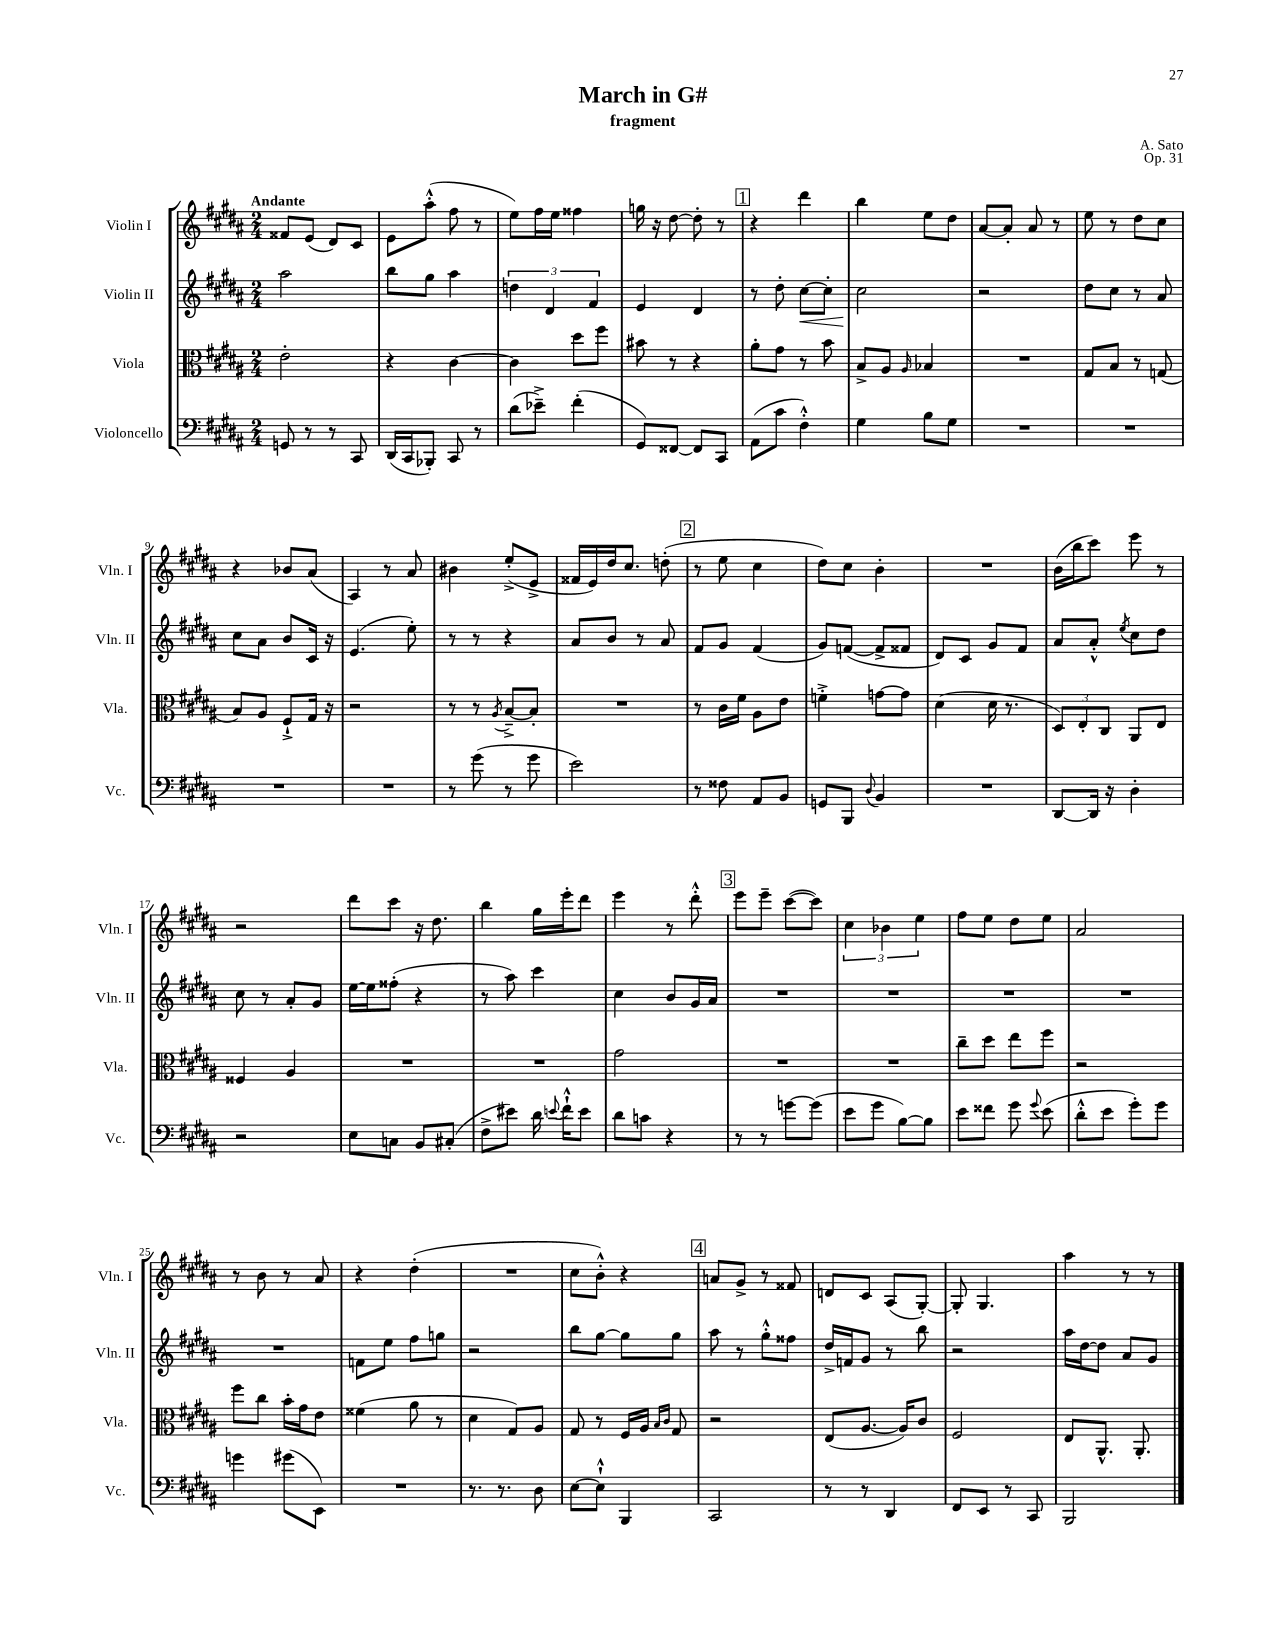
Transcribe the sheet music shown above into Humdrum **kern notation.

**kern	**kern	**kern	**dynam	**kern
*part4	*part3	*part2	*part2	*part1
*staff4	*staff3	*staff2	*staff2	*staff1
*I"Violoncello	*I"Viola	*I"Violin II	*	*I"Violin I
*I'Vc.	*I'Vla.	*I'Vln. II	*	*I'Vln. I
*clefF4	*clefC3	*clefG2	*	*clefG2
*k[f#c#g#d#a#]	*k[f#c#g#d#a#]	*k[f#c#g#d#a#]	*	*k[f#c#g#d#a#]
*M2/4	*M2/4	*M2/4	*	*M2/4
=1	=1	=1	=1	=1
!	!	!	!	!LO:TX:a:B:t=Andante
8GGn/	2e'\	2aa#\	.	8f##X/L
8r	.	.	.	(8e/J
8r	.	.	.	8d#/L)
8CC#/	.	.	.	8c#/J
=2	=2	=2	=2	=2
(16DD#/LL	4r	8bb\L	.	8e\L
16CC#/J	.	.	.	.
8BBB-X'/J)	.	8gg#\J	.	(8aa#'^^\J
8CC#/	[4c#\	4aa#\	.	8ff#\
8r	.	.	.	8r
=3	=3	=3	=3	=3
(8d#\L	4c#\]	6ddn\	.	8ee\L)
8e-X~^\J)	.	.	.	16ff#\L
.	.	6d#/	.	.
.	.	.	.	16ee\JJ
(4f#'\	8dd#\L	.	.	4ff##X\
.	.	6f#/	.	.
.	8ff#\J	.	.	.
=4	=4	=4	=4	=4
8GG#/L)	8b#X\	4e/	.	16ggn\
.	.	.	.	16r
[8FF##X/J	8r	.	.	[8dd#\
8FF##/L]	4r	4d#/	.	8dd#'\]
8CC#/J	.	.	.	8r
!!LO:REH:place=s1:t=1
=5	=5	=5	=5	=5
(8AA#\L	8a#'\L	8r	.	4r
8c#\J	8g#\J	8dd#'\	.	.
!	!	!	!LO:HP:b	!
4F#'^^\)	8r	[8cc#\L	<	4ddd#\
.	8b\	8cc#'\J]	.	.
=6	=6	=6	=6	=6
4G#\	8B^/L	2cc#\	.	4bb\
.	8A#/J	.	.	.
.	16qqA#/	.	.	.
8B\L	4B-X/	.	.	8ee\L
8G#\J	.	.	.	8dd#\J
.	.	.	[	.
=7	=7	=7	=7	=7
2r	2r	2r	.	[8a#/L
.	.	.	.	8a#'/J]
.	.	.	.	8a#/
.	.	.	.	8r
=8	=8	=8	=8	=8
2r	8G#/L	8dd#\L	.	8ee\
.	8B/J	8cc#\J	.	8r
.	8r	8r	.	8dd#\L
.	(8Gn/	8a#/	.	8cc#\J
!!LO:LB:g=z
=9	=9	=9	=9	=9
2r	8B/L)	8cc#\L	.	4r
.	8A#/J	8a#\J	.	.
.	8F#`^/L	8b/L	.	8b-X/L
.	16G#/Jk	16c#/Jk	.	(8a#/J
.	16r	16r	.	.
=10	=10	=10	=10	=10
2r	2r	(4.e/	.	4A#/)
.	.	.	.	8r
.	.	8ee'\)	.	8a#/
=11	=11	=11	=11	=11
8r	8r	8r	.	4b#X\
(8g#\	8r	8r	.	.
.	8qA#/	.	.	.
8r	[8B~^/L	4r	.	(8ee'^/L
8g#\	8B'/J]	.	.	8e^/J
=12	=12	=12	=12	=12
2e\)	2r	8a#/L	.	16f##X/LL
.	.	.	.	16e/)
.	.	8b/J	.	16dd#/J
.	.	.	.	8.cc#/J
.	.	8r	.	.
.	.	8a#/	.	(8ddn'\
!!LO:REH:place=s1:t=2
=13	=13	=13	=13	=13
8r	8r	8f#/L	.	8r
8F##X\	16c#\LL	8g#/J	.	8ee\
.	16f#\JJ	.	.	.
8AA#/L	8A#\L	(4f#/	.	4cc#\
8BB/J	8e\J	.	.	.
=14	=14	=14	=14	=14
8GGn/L	4fn'^\	8g#/L)	.	8dd#\L)
8BBB/J	.	([8fn/J	.	8cc#\J
8qqD#/	.	.	.	.
4BB/	[8gn\L	8f^/L]	.	4b'\
.	8g\J]	8f##X/J	.	.
=15	=15	=15	=15	=15
2r	(4d#\	8d#/L)	.	2r
.	.	8c#/J	.	.
.	16d#\	8g#/L	.	.
.	8.r	.	.	.
.	.	8f#/J	.	.
=16	=16	=16	=16	=16
[8DD#/L	12D#/L)	8a#/L	.	(16b\LL
.	.	.	.	16bb\J
.	12E'/	.	.	.
16DD#/Jk]	.	8a#'^^/J	.	8ccc#\J)
.	12C#/J	.	.	.
16r	.	.	.	.
.	.	8qee/	.	.
4D#'\	8AA#/L	8cc#\L	.	8eee\
.	8E/J	8dd#\J	.	8r
!!LO:LB:g=z
=17	=17	=17	=17	=17
2r	4F##X/	8cc#\	.	2r
.	.	8r	.	.
.	4A#/	8a#'/L	.	.
.	.	8g#/J	.	.
=18	=18	=18	=18	=18
8E\L	2r	[16ee\LL	.	8ddd#\L
.	.	16ee\J]	.	.
8Cn\J	.	(8ff##X'\J	.	8ccc#\J
8BB/L	.	4r	.	16r
.	.	.	.	8.dd#\
(8C#X'/J	.	.	.	.
=19	=19	=19	=19	=19
8F#^\L	2r	8r	.	4bb\
8e#X\J)	.	8aa#\)	.	.
16d#\	.	4ccc#\	.	16gg#\LL
8qqen/	.	.	.	.
16f#`^^\KL	.	.	.	16eee'\J
8e\J	.	.	.	8ddd#\J
=20	=20	=20	=20	=20
8d#\L	2g#\	4cc#\	.	4eee\
8cn\J	.	.	.	.
4r	.	8b/L	.	8r
.	.	16g#/L	.	8ddd#'^^\
.	.	16a#/JJ	.	.
!!LO:REH:place=s1:t=3
=21	=21	=21	=21	=21
8r	2r	2r	.	8eee\L
8r	.	.	.	8eee~\J
[8gn\L	.	.	.	([8ccc#\L
(8g\J]	.	.	.	8ccc#\J])
=22	=22	=22	=22	=22
8e\L	2r	2r	.	6cc#\
8g#\J	.	.	.	.
.	.	.	.	6b-X\
[8B\L)	.	.	.	.
.	.	.	.	6ee\
8B\J]	.	.	.	.
=23	=23	=23	=23	=23
8e\L	8cc#~\L	2r	.	8ff#\L
8f##X\J	8dd#\J	.	.	8ee\J
8g#\	8ee\L	.	.	8dd#\L
8qqg#/	.	.	.	.
(8e\	8ff#\J	.	.	8ee\J
=24	=24	=24	=24	=24
8d#'^^\L	2r	2r	.	2a#/
8e\J	.	.	.	.
8g#'\L)	.	.	.	.
8g#\J	.	.	.	.
!!LO:LB:g=z
=25	=25	=25	=25	=25
4gn\	8ff#\L	2r	.	8r
.	8cc#\J	.	.	8b\
(8g#X\L	16b'\LL	.	.	8r
.	16g#\J	.	.	.
8EE\J)	8e\J	.	.	8a#/
=26	=26	=26	=26	=26
2r	(4f##X\	8fn\L	.	4r
.	.	8ee\J	.	.
.	8a#\	8ff#\L	.	(4dd#'\
.	8r	8ggn\J	.	.
=27	=27	=27	=27	=27
8.r	4d#\	2r	.	2r
8.r	.	.	.	.
.	8G#/L)	.	.	.
8D#\	8A#/J	.	.	.
=28	=28	=28	=28	=28
[8E\L	8G#/	8bb\L	.	8cc#\L
8E`^^\J]	8r	[8gg#\J	.	8b'^^\J)
4BBB/	16F#/LL	8gg#\L]	.	4r
.	16A#/JJ	.	.	.
.	16qqB/LL	.	.	.
.	16qqc#/JJ	.	.	.
.	8G#/	8gg#\J	.	.
!!LO:REH:place=s1:t=4
=29	=29	=29	=29	=29
2CC#/	2r	8aa#\	.	8an/L
.	.	8r	.	8g#^/J
.	.	8gg#'^^\L	.	8r
.	.	8ff##X\J	.	8f##X/
=30	=30	=30	=30	=30
8r	(8E/L	16dd#^/LL	.	8dn/L
.	.	16fn/J	.	.
8r	[8.A#/J	8g#/J	.	8c#/J
4DD#/	.	8r	.	(8A#/L
.	16A#/KL])	.	.	.
.	8c#/J	8bb\	.	[8G#'/J)
=31	=31	=31	=31	=31
8FF#/L	2F#/	2r	.	8G#'/]
8EE/J	.	.	.	4.G#/
8r	.	.	.	.
8CC#/	.	.	.	.
=32	=32	=32	=32	=32
2BBB/	8E/L	16aa#\LL	.	4aa#\
.	.	[16dd#\J	.	.
.	8.AA#^^/J	8dd#\J]	.	.
.	.	8a#/L	.	8r
.	8.AA#'/	.	.	.
.	.	8g#/J	.	8r
==	==	==	==	==
*-	*-	*-	*-	*-
